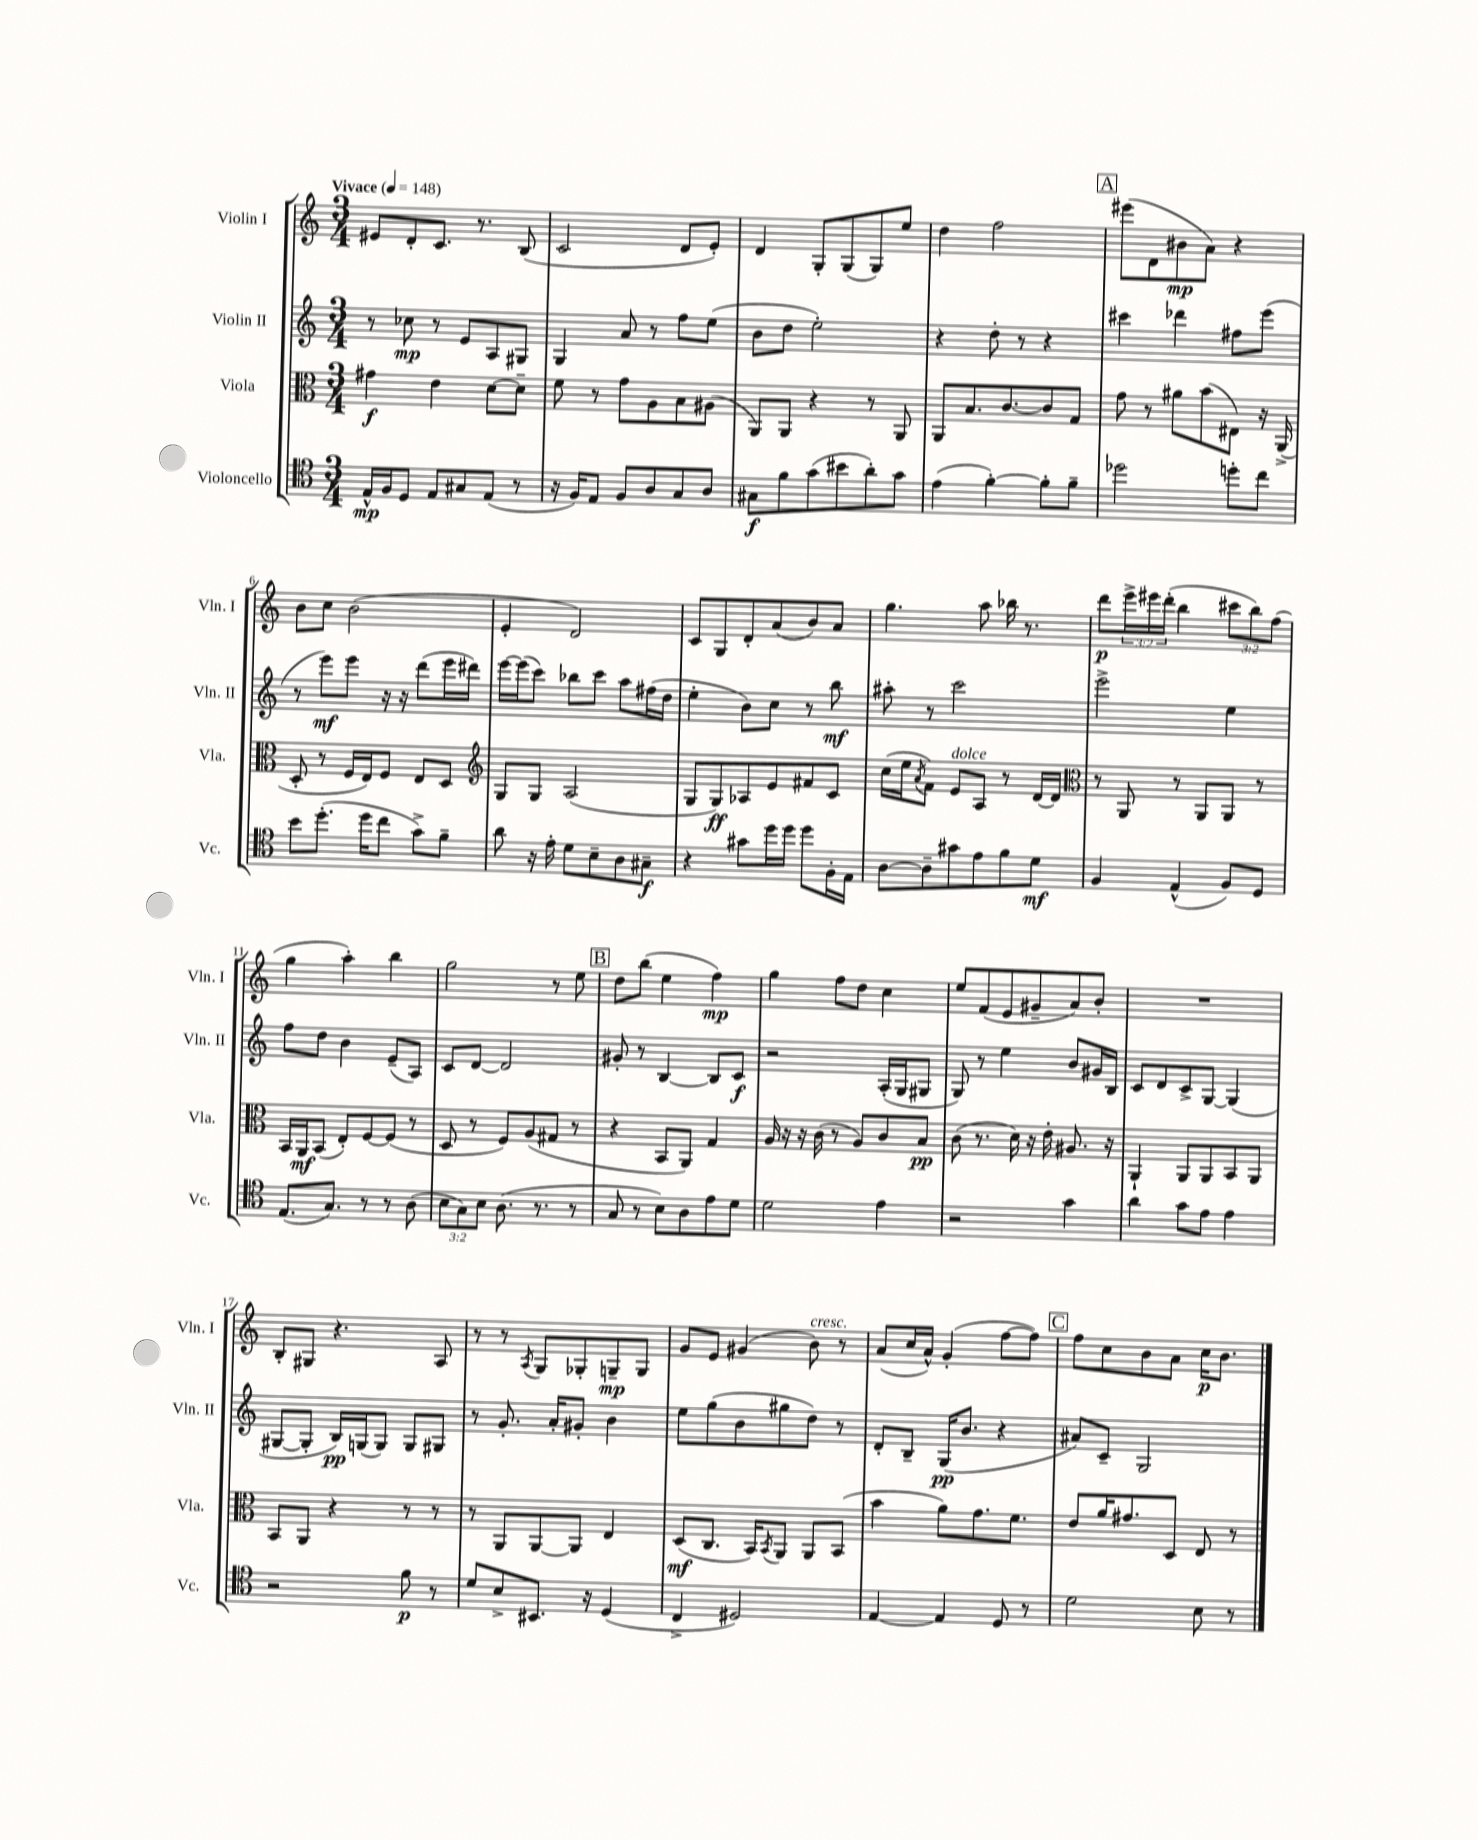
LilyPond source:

<<
\new StaffGroup <<
\new Staff = "s0" \with { instrumentName = "Violin I" shortInstrumentName = "Vln. I" } {
    \clef treble \key c \major \numericTimeSignature \time 3/4 \override Staff.TupletNumber.text = #tuplet-number::calc-fraction-text \tempo "Vivace" 4 = 148
    eis'8 d'8-. c'8. r8. b8( |
    c'2 d'8 e'8-.) |
    d'4 g8-. g8( g8) e''8 |
    d''4 f''2 |
    \mark \markup { \box "A" } eis'''8( d'8 bis'8\mp a'8) r4 |
    b'8 c''8 b'2( |
    e'4-. d'2) |
    c'8 g8 d'8-. a'8( b'8) a'8 |
    g''4. a''8 bes''16 r8. |
    d'''8\p \tuplet 3/2 { e'''16-> eis'''16 d'''16-.( } b''4 \tuplet 3/2 { cis'''8 b''8) f''8( } |
    g''4 a''4-.) b''4 |
    g''2 r8 e''8 |
    \mark \markup { \box "B" } d''8 b''8( e''4 f''4\mp) |
    g''4 f''8 d''8 c''4 |
    e''8 f'8( e'8 gis'8-- a'8) b'8-. |
    R2. |
    b8-. gis8 r4. a8 |
    r8 r8 \acciaccatura { a8 } g8 ges8-. g8--\mp g8 |
    g'8 e'8 gis'4( b'8^\markup { \italic "cresc." }) r8 |
    a'8( c''16 a'16-^) g'4-.( f''8~ f''8) |
    \mark \markup { \box "C" } f''8 c''8 b'8 a'8 c''16\p b'8. \bar "|." |
}
\new Staff = "s1" \with { instrumentName = "Violin II" shortInstrumentName = "Vln. II" } {
    \clef treble \key c \major \numericTimeSignature \time 3/4
    r8 ces''8\mp r8 e'8 a8 gis8 |
    g4 a'8 r8 f''8 e''8( |
    b'8 d''8 e''2-.) |
    r4 d''8-. r8 r4 |
    \mark \markup { \box "A" } cis'''4 des'''4 fis''8 e'''8( |
    r8 e'''8\mf) e'''8 r16 r16 d'''8( e'''16 dis'''16) |
    e'''16~ e'''16( c'''8) bes''8 c'''8 a''8 fis''16( d''16 |
    e''4-. b'8) c''8 r8 b''8\mf |
    ais''8-. r8 c'''2 |
    e'''2-> e''4 |
    f''8 d''8 b'4 e'8--( a8) |
    c'8 d'8~ d'2 |
    \mark \markup { \box "B" } gis'8-. r8 b4~ b8 c'8\f |
    r2 a16-.( g16 gis8 |
    g8) r8 e''4 b'8 gis'16 b16 |
    c'8 d'8 c'8-> g8~ g4( |
    gis8~ gis8-. b16\pp) g16( g8) g8 gis8 |
    r8 g'8.-. a'16-. gis'8-. b'4 |
    e''8 g''8( b'8 gis''8 d''8) r8 |
    d'8-. b8-- g16\pp( b'8. r4 |
    \mark \markup { \box "C" } ais'8) c'8-- g2 \bar "|." |
}
\new Staff = "s2" \with { instrumentName = "Viola" shortInstrumentName = "Vla." } {
    \clef alto \key c \major \numericTimeSignature \time 3/4
    gis'4\f e'4 d'8~ d'8-- |
    f'8 r8 g'8 a8 b8 ais8( |
    a,8) a,8 r4 r8 a,8 |
    a,8 b8. c'8.~ c'8 g8 |
    \mark \markup { \box "A" } g'8 r8 ais'8 b'8( eis8) r16 a,16->( |
    d8-. r8 f16 e16) f8 e8 d8 |
    \clef treble g8 g8 a2( |
    g8 g8\ff) aes8 e'8 fis'8 c'8 |
    c''16( e''16 \acciaccatura { a'8 } f'8) e'8^\markup { \italic "dolce" } a8 r8 d'16~ d'16 |
    \clef alto r8 a,8 r8 a,8 a,8 r8 |
    b,16 a,16\mf b,8( e8-.) f8~ f8( r8 |
    d8 r8 f8) a8( gis8 r8 |
    \mark \markup { \box "B" } r4 b,8 a,8) g4 |
    a16 r16 r16 c'16( r8 a8) c'8 b8\pp |
    c'8( r8. d'16) r16 e'16-. ais8. r16 |
    a,4-! a,8 a,8 b,8 a,8 |
    b,8 a,8 r4 r8 r8 |
    r8 a,8 a,8~ a,8 e4 |
    d8\mf( c8. b,16) \acciaccatura { b,8 } a,8 a,8 b,8( |
    b'4 a'8) g'8. f'8. |
    \mark \markup { \box "C" } e'8 a'16 gis'8. d8 e8 r8 \bar "|." |
}
\new Staff = "s3" \with { instrumentName = "Violoncello" shortInstrumentName = "Vc." } {
    \clef tenor \key c \major \numericTimeSignature \time 3/4 \override Staff.TupletNumber.text = #tuplet-number::calc-fraction-text
    e16-^\mp f16 d8 e8 gis8 e8( r8 |
    r16 f16) e8 f8 a8 g8 a8 |
    gis8\f f'8 g'8( bis'8 a'8-.) g'8 |
    e'4( f'4~-.) f'8-. f'8-- |
    \mark \markup { \box "A" } des''2 d''8-. c''8 |
    b'8 d''8.-.( d''16 c''8 g'8->) f'8-- |
    a'8 r16 e'16-. d'8 b8-- a8 gis8--\f |
    r4 gis'8 d''16 d''16 d''8 f16-. e16 |
    a8~ a8-- gis'8 e'8 f'8 d'8\mf |
    f4 e4-^( f8) d8 |
    e8.( g8.) r8 r8 a8( |
    \tuplet 3/2 { b8 g8) b8 } a8.( r8. r8 |
    \mark \markup { \box "B" } g8 r8 b8) a8 e'8 d'8 |
    d'2 e'4 |
    r2 g'4 |
    a'4 g'8 e'8 e'4 |
    r2 f'8\p r8 |
    d'8 b8-> bis,8. r16 d4( |
    c4-> dis2) |
    e4~ e4 d8 r8 |
    \mark \markup { \box "C" } d'2 b8 r8 \bar "|." |
}
>>
>>
